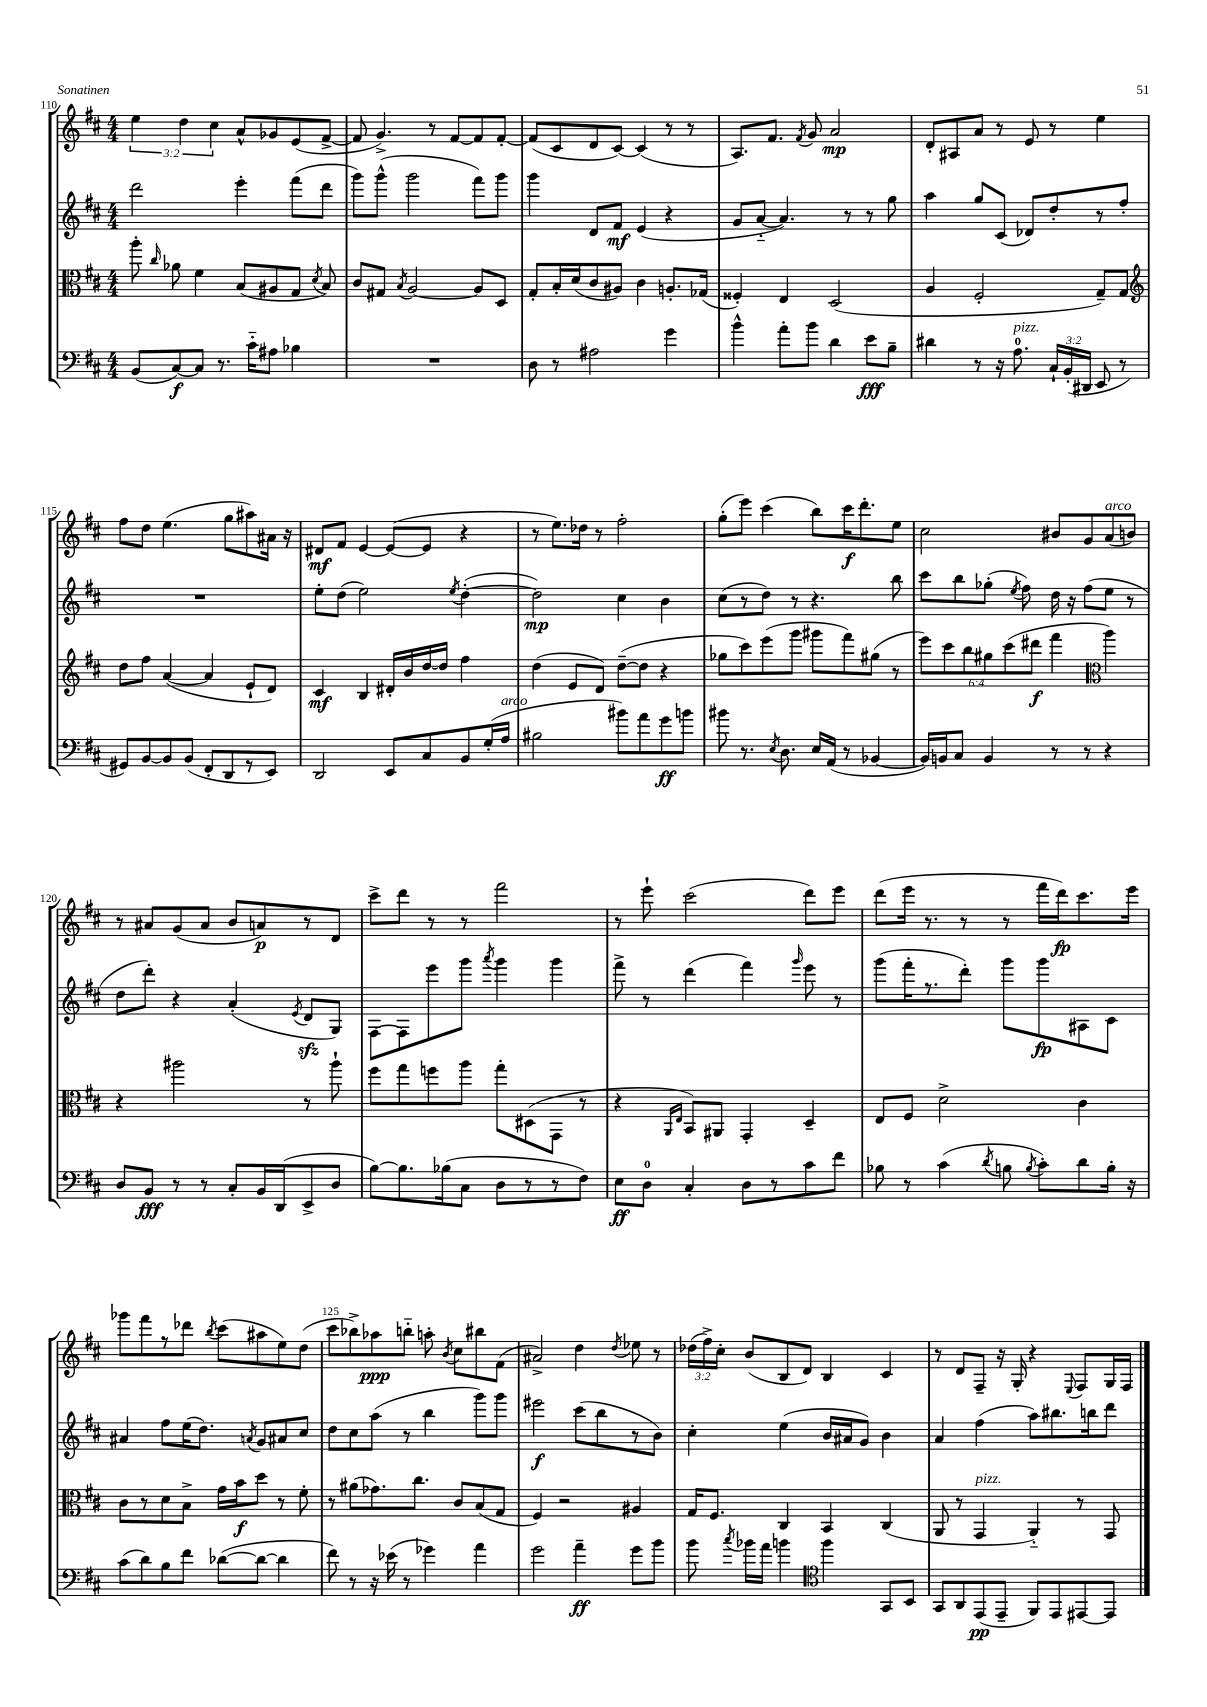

**kern	**dynam	**kern	**dynam	**kern	**dynam	**kern	**dynam
*part4	*part4	*part3	*part3	*part2	*part2	*part1	*part1
*staff4	*staff4	*staff3	*staff3	*staff2	*staff2	*staff1	*staff1
*clefF4	*	*clefC3	*	*clefG2	*	*clefG2	*
*k[f#c#]	*	*k[f#c#]	*	*k[f#c#]	*	*k[f#c#]	*
*M4/4	*	*M4/4	*	*M4/4	*	*M4/4	*
=110	=110	=110	=110	=110	=110	=110	=110
(8BB/L	.	8aa'\	.	2ddd\	.	6ee\	.
.	.	16qqcc#/	.	.	.	.	.
[8C#/)	f	8a-X\	.	.	.	.	.
.	.	.	.	.	.	6dd\	.
8C#/J]	.	4f#\	.	.	.	.	.
.	.	.	.	.	.	6cc#\	.
8.r	.	.	.	.	.	.	.
.	.	(8B/L	.	4eee'\	.	8a^^/L	.
16c#\KL	.	.	.	.	.	.	.
8A#X\J	.	8A#X/	.	.	.	8g-X/	.
4B-X\	.	8G/J	.	(8fff#\L	.	(8e/	.
.	.	8qd/	.	.	.	.	.
.	.	8B/)	.	8ddd\J	.	[8f#^/J	.
=111	=111	=111	=111	=111	=111	=111	=111
1r	.	8c#/L	.	8ggg\L)	.	8f#/]	.
.	.	8G#X/J	.	(8ggg^^\J	.	4.g^/)	.
.	.	8qB/	.	.	.	.	.
.	.	[2A/	.	2ggg\	.	.	.
.	.	.	.	.	.	8r	.
.	.	.	.	.	.	[8f#/L	.
.	.	8A/L]	.	8fff#\L)	.	8f#/]	.
.	.	8D/J	.	8ggg\J	.	[8f#'/J	.
=112	=112	=112	=112	=112	=112	=112	=112
8D\	.	8G'/L	.	4ggg\	.	(8f#/L]	.
8r	.	16B'/L	.	.	.	8c#/	.
.	.	(16d/J	.	.	.	.	.
2A#X\	.	8c#/	.	8d/L	.	8d/	.
.	.	8A#X/J)	.	8f#/J	mf	[8c#/J)	.
.	.	4c#\	.	(4e/	.	(4c#/]	.
4g\	.	8.An'/L	.	4r	.	8r	.
.	.	.	.	.	.	8r	.
.	.	(16G-X/Jk	.	.	.	.	.
=113	=113	=113	=113	=113	=113	=113	=113
4b^^\	.	4F##X'/)	.	8g/L	.	8.A/L)	.
.	.	.	.	[8a/J	.	.	.
.	.	.	.	.	.	8.f#/J	.
8a'\L	.	4E/	.	4.a/])	.	.	.
.	.	.	.	.	.	8qf#/	.
8b\J	.	.	.	.	.	8g/	.
4d\	.	(2D/	.	.	.	2a/	mp
.	.	.	.	8r	.	.	.
8e\L	fff	.	.	8r	.	.	.
8B~\J	.	.	.	8gg\	.	.	.
=114	=114	=114	=114	=114	=114	=114	=114
4d#X\	.	4A/	.	4aa\	.	8d'/L	.
.	.	.	.	.	.	8A#X/	.
8r	.	2F#'/	.	8gg/L	.	8a/J	.
16r	.	.	.	(8c#/J	.	8r	.
!LO:TX:a:i:t=pizz.	!	!	!	!	!	!	!
8.A\	.	.	.	.	.	.	.
.	.	.	.	8d-X/L)	.	8e/	.
24C#`/LL	.	.	.	8dd'/	.	8r	.
(24BB'/	.	.	.	.	.	.	.
24DD#X/JJ	.	.	.	.	.	.	.
8EE/	.	8G~/L)	.	8r	.	4ee\	.
8r	.	8G/J	.	8ff#'/J	.	.	.
!!LO:LB:g=z
=115	=115	=115	=115	=115	=115	=115	=115
*	*	*clefG2	*	*	*	*	*
8GG#X/L)	.	8dd\L	.	1r	.	8ff#\L	.
[8BB/	.	8ff#\J	.	.	.	8dd\J	.
8BB/]	.	([4a/	.	.	.	(4.ee\	.
(8BB/J	.	.	.	.	.	.	.
8FF#'/L	.	4a/]	.	.	.	.	.
8DD/	.	.	.	.	.	8gg\L	.
8r	.	8e`/L	.	.	.	8aa#X\)	.
8EE/J)	.	8d/J)	.	.	.	16a#X\Jk	.
.	.	.	.	.	.	16r	.
=116	=116	=116	=116	=116	=116	=116	=116
2DD/	.	4c#/	mf	8ee'\L	.	8d#X/L	mf
.	.	.	.	(8dd\J	.	8f#/J	.
.	.	4B/	.	2ee\)	.	[4e/	.
8EE/L	.	16d#X'/LL	.	.	.	(8e/L_	.
.	.	16b/	.	.	.	.	.
8C#/	.	[16dd/	.	.	.	8e/J]	.
.	.	16dd/JJ]	.	.	.	.	.
.	.	.	.	8qee/	.	.	.
8BB/	.	4ff#\	.	([4dd'\	.	4r	.
(16G'/L	.	.	.	.	.	.	.
!LO:TX:a:i:t=arco	!	!	!	!	!	!	!
16A/JJ	.	.	.	.	.	.	.
=117	=117	=117	=117	=117	=117	=117	=117
2B#X\	.	(4dd\	.	2dd\])	mp	8r	.
.	.	.	.	.	.	8.ee\L)	.
.	.	8e/L	.	.	.	.	.
.	.	.	.	.	.	16dd-X\Jk	.
.	.	8d/J)	.	.	.	8r	.
8b#X\L)	.	([8dd~\L	.	4cc#\	.	2ff#'\	.
8a\	.	8dd\J]	.	.	.	.	.
8g\	ff	4r	.	4b\	.	.	.
8bn\J	.	.	.	.	.	.	.
=118	=118	=118	=118	=118	=118	=118	=118
8b#X\	.	8gg-X\L	.	(8cc#\L	.	(8gg'\L	.
8.r	.	8ccc#\)	.	8r	.	8eee\J)	.
.	.	(8eee\	.	8dd\J)	.	(4ccc#\	.
8qE/	.	.	.	.	.	.	.
8.D\	.	.	.	.	.	.	.
.	.	8ggg\J	.	8r	.	.	.
16E/LL	.	8ggg#X\L	.	4.r	.	8bb\L)	.
(16AA/JJ	.	.	.	.	.	.	.
8r	.	8fff#\)	.	.	.	16ccc#\K	f
.	.	.	.	.	.	8.ddd'\	.
[4BB-X/	.	(8gg#X\J	.	.	.	.	.
.	.	8r	.	8bb\	.	8ee\J	.
=119	=119	=119	=119	=119	=119	=119	=119
16BB-/LL])	.	12eee\L)	.	8ccc#\L	.	2cc#\	.
16BBn/J	.	.	.	.	.	.	.
.	.	12ccc#\	.	.	.	.	.
8C#/J	.	.	.	8bb\	.	.	.
.	.	12bb\	.	.	.	.	.
4BB/	.	12gg#X\	.	(8gg-X'\J	.	.	.
.	.	(12ccc#\	.	.	.	.	.
.	.	.	.	8qee/	.	.	.
.	.	.	.	8ff#\)	.	.	.
.	.	12ddd#X\J	f	.	.	.	.
8r	.	4fff#\	.	16dd\	.	8b#X/L	.
.	.	.	.	16r	.	.	.
8r	.	.	.	(8ff#\L	.	8g/	.
*	*	*clefC3	*	*	*	*	*
!	!	!	!	!	!	!LO:TX:a:i:t=arco	!
4r	.	4aa\)	.	8ee\J	.	(8a/	.
.	.	.	.	8r	.	8bn/J)	.
!!LO:LB:g=z
=120	=120	=120	=120	=120	=120	=120	=120
8D/L	.	4r	.	8dd\L	.	8r	.
8BB/J	fff	.	.	8ddd'\J)	.	8a#X/L	.
8r	.	2aa#X\	.	4r	.	(8g/	.
8r	.	.	.	.	.	8a#/J	.
8C#'/L	.	.	.	(4a'/	.	8b/L	.
16BB/L	.	.	.	.	.	8an/)	p
(16DD/J	.	.	.	.	.	.	.
.	.	.	.	8qe/	.	.	.
8EE^/	.	8r	.	8dzz/L	.	8r	.
8D/J	.	8aa#`\	.	8G/J)	.	8d/J	.
=121	=121	=121	=121	=121	=121	=121	=121
[8B\L)	.	8ff#\L	.	[8F#\L	.	8ccc#^\L	.
8.B\]	.	8gg\	.	8F#\]	.	8ddd\J	.
.	.	8ffn\	.	8eee\	.	8r	.
(16B-X\k	.	.	.	.	.	.	.
8C#\J	.	8aa\J	.	8ggg\J	.	8r	.
.	.	.	.	8qaaa/	.	.	.
8D\L	.	8gg'\L	.	4ggg\	.	2fff#\	.
8r	.	(8D#X\	.	.	.	.	.
8r	.	8GG\J	.	4ggg\	.	.	.
8F#\J)	.	8r	.	.	.	.	.
=122	=122	=122	=122	=122	=122	=122	=122
8E\L	ff	4r	.	8fff#^\	.	8r	.
8D\J	.	.	.	8r	.	8eee`\	.
.	.	16qqAA/LL	.	.	.	.	.
.	.	16qqE/JJ	.	.	.	.	.
4C#'/	.	8BB/L)	.	(4ddd\	.	(2ccc#\	.
.	.	8AA#X/J	.	.	.	.	.
8D\L	.	4GG'/	.	4fff#\)	.	.	.
8r	.	.	.	.	.	.	.
.	.	.	.	16qqggg/	.	.	.
8c#\	.	4D~/	.	8eee\	.	8ddd\L)	.
8f#\J	.	.	.	8r	.	8eee\J	.
=123	=123	=123	=123	=123	=123	=123	=123
8B-X\	.	8E/L	.	(8ggg\L	.	(8ddd\L	.
8r	.	8F#/J	.	16fff#'\K	.	16eee\Jk	.
.	.	.	.	8.r	.	8.r	.
(4c#\	.	2d^\	.	.	.	.	.
.	.	.	.	8ddd'\J)	.	8r	.
8qd/	.	.	.	.	.	.	.
8Bn\	.	.	.	8ggg\L	.	8r	.
8qB/	.	.	.	.	.	.	.
8c#'\L)	.	.	.	8ggg\	fp	16fff#\LL	.
.	.	.	.	.	.	16ddd\J)	fp
8d\	.	4c#\	.	8A#X\	.	8.ccc#\	.
16B'\Jk	.	.	.	8c#\J	.	.	.
16r	.	.	.	.	.	16eee\Jk	.
!!LO:LB:g=z
=124	=124	=124	=124	=124	=124	=124	=124
(8c#\L	.	8c#\L	.	4a#X/	.	8ggg-X\L	.
8d\)	.	8r	.	.	.	8fff#\	.
8B\	.	8d\	.	8ff#\L	.	8r	.
8f#\J	.	8B^\J	.	(16ee\K	.	8ddd-X\J	.
.	.	.	.	8.dd\J)	.	.	.
.	.	.	.	.	.	8qbb/	.
([8d-X\L	.	16g\LL	.	.	.	(8ccc#\L	.
.	.	16b\J	f	.	.	.	.
.	.	.	.	8qan/	.	.	.
8d-\J_	.	8dd\J	.	8g/L	.	8aa#X\	.
4d-\]	.	8r	.	8a#X/	.	8ee\)	.
.	.	8f#'\	.	8cc#/J	.	(8dd\J	.
=125	=125	=125	=125	=125	=125	=125	=125
8f#\)	.	8r	.	8dd\L	.	8ccc#\L	.
8r	.	(8a#X\L	.	8cc#\	.	8bb-X^\)	.
16r	.	8.g-X\)	.	(8aa\J	.	8aa-X\	ppp
(16e-X\	.	.	.	.	.	.	.
8r	.	.	.	8r	.	8bbn\J	.
.	.	8.cc#\J	.	.	.	.	.
4g-X\)	.	.	.	4bb\	.	8aan'\	.
.	.	.	.	.	.	8qb/	.
.	.	8c#/L	.	.	.	8cc#\L	.
4a\	.	(8B/	.	8ggg\L)	.	8bb#X\	.
.	.	8G/J	.	8ggg\J	.	(8f#\J	.
=126	=126	=126	=126	=126	=126	=126	=126
2g\	.	4F#/)	.	2eee#X\	f	2a#X^/)	.
.	.	2r	.	.	.	.	.
4a~\	ff	.	.	(8ccc#\L	.	4dd\	.
.	.	.	.	8bb\	.	.	.
.	.	.	.	.	.	8qdd/	.
8g\L	.	4A#X/	.	8r	.	8ee-X\	.
8b\J	.	.	.	8b\J)	.	8r	.
=127	=127	=127	=127	=127	=127	=127	=127
8b\	.	16G/KL	.	4cc#'\	.	(24dd-X\LL	.
.	.	.	.	.	.	24ff#^\)	.
.	.	8.F#/J	.	.	.	.	.
.	.	.	.	.	.	24cc#'\JJ	.
8qcc#/	.	.	.	.	.	.	.
16b-X\LL	.	.	.	.	.	(8b/L	.
16a\JJ	.	.	.	.	.	.	.
4bn\	.	4C#/	.	(4ee\	.	8B/	.
.	.	.	.	.	.	8d/J)	.
*clefC4	*	*	*	*	*	*	*
4ff#\	.	4BB/	.	16b/LL	.	4B/	.
.	.	.	.	16a#X/J	.	.	.
.	.	.	.	8g/J)	.	.	.
8GG/L	.	(4C#/	.	4b\	.	4c#/	.
8BB/J	.	.	.	.	.	.	.
=128	=128	=128	=128	=128	=128	=128	=128
8GG/L	.	8AA/	.	4a/	.	8r	.
8AA/	.	8r	.	.	.	8d/L	.
!	!	!LO:TX:a:i:t=pizz.	!	!	!	!	!
(8EE/	pp	4GG/	.	(4ff#\	.	8F#~/J	.
8EE~/J	.	.	.	.	.	16r	.
.	.	.	.	.	.	16G'/	.
8FF#/L)	.	4AA/)	.	8aa\L)	.	4r	.
8EE/	.	.	.	8.bb#X\	.	.	.
.	.	.	.	.	.	8qqE/	.
[8EE#X/	.	8r	.	.	.	8F#/L	.
.	.	.	.	16bbn\k	.	.	.
8EE#/J]	.	8GG/	.	8ddd\J	.	16G/L	.
.	.	.	.	.	.	16F#/JJ	.
==	==	==	==	==	==	==	==
*-	*-	*-	*-	*-	*-	*-	*-
